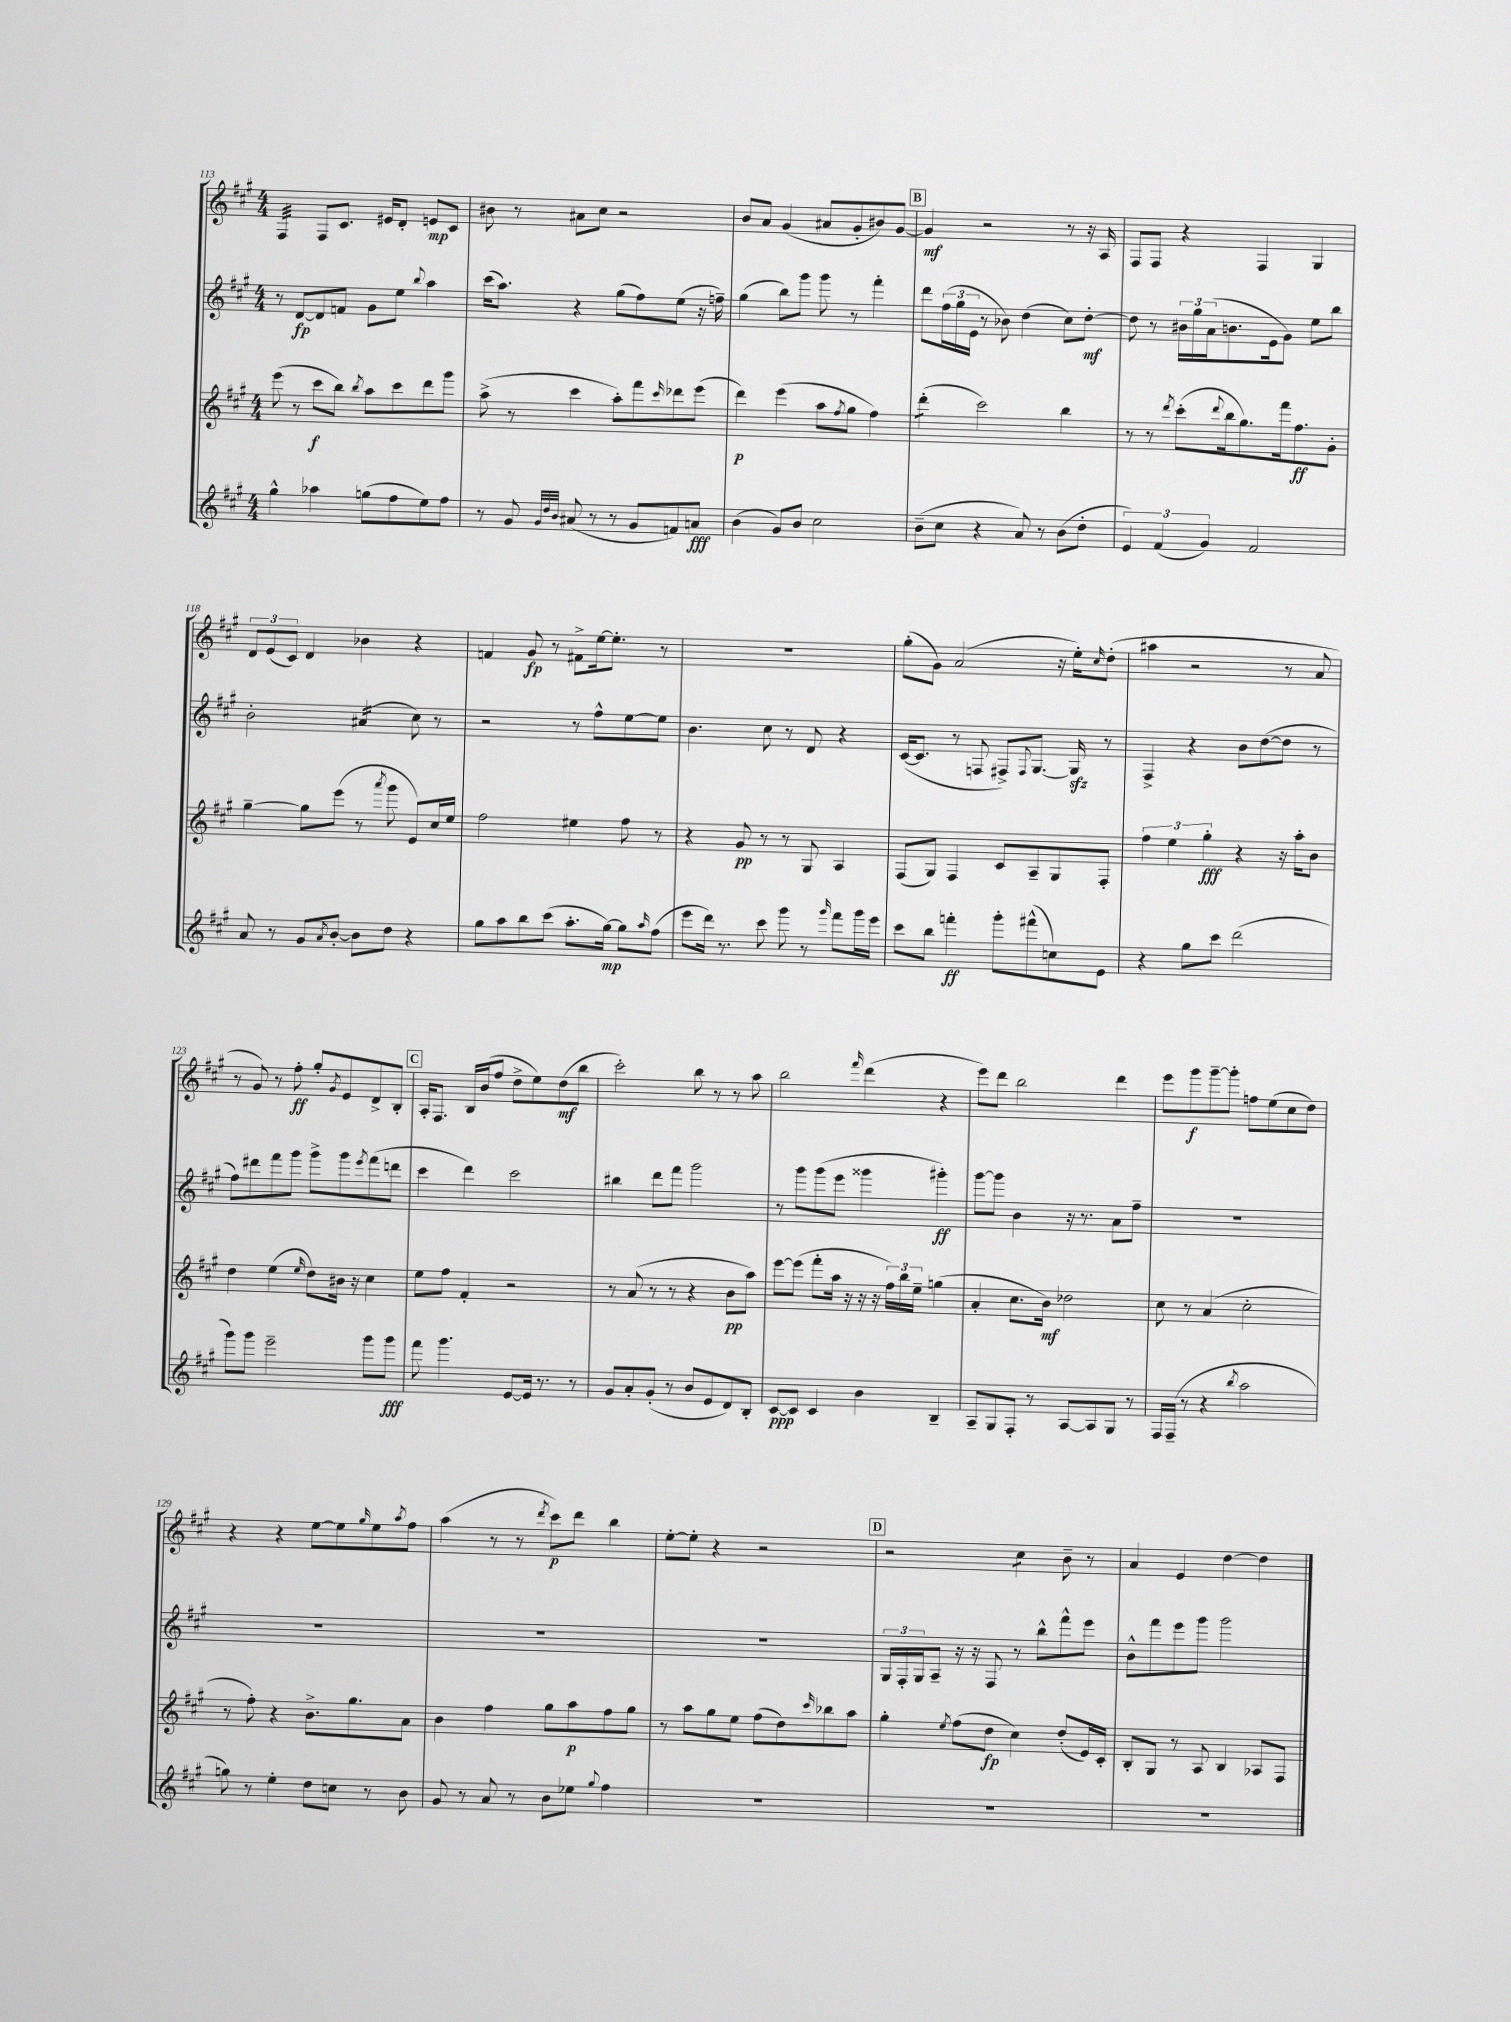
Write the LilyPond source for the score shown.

<<
\new StaffGroup <<
\new Staff = "s0" {
    \clef treble \key a \major \numericTimeSignature \time 4/4
    fis4:32 fis8 cis'8. eis'16 d'8-. e'8\mp cis'8 |
    bis'8 r8 ais'8 cis''8 r2 |
    b'8 a'8 gis'4( ais'8 gis'8-. bis'8) gis'8~ |
    \mark \markup { \box "B" } gis'4\mf r2 r8 r16 a16 |
    fis8 fis8 r4 fis4 gis4 |
    \tuplet 3/2 { d'8 e'8( cis'8) } d'4 bes'4 r4 |
    f'4 gis'8\fp r8 fis'8-> e''16~ e''8.-. r8 |
    R1 |
    gis''8-.( gis'8) a'2( r16 e''16-.) \grace { cis''16 } d''8-.( |
    ais''4 r2 r8 a'8 |
    r8 gis'8) r8 fis''8-.\ff gis''8-. \acciaccatura { gis'8 } e'8 d'8-> b8-. |
    \mark \markup { \box "C" } a16-. fis8. b16 b'16( fis''8 d''8-> e''8) d''8\mf( b''8 |
    cis'''2-.) b''8 r8 r8 a''8 |
    b''2 \grace { fis'''16 } d'''4( r4 |
    e'''8) d'''8 b''2 d'''4 |
    e'''8 gis'''8\f gis'''8~-- gis'''8-. f''8 e''8( cis''8 d''8) |
    r4 r4 e''8~ e''8 \grace { gis''16 } e''8 \acciaccatura { a''8 } fis''8 |
    a''4( r8 r8 \acciaccatura { d'''8 } cis'''8\p) d'''8 b''4 |
    e''8~-. e''8-. r4 r2 |
    \mark \markup { \box "D" } r2 cis''4:8 b'8-- r8 |
    a'4 e'4 d''4~ d''4 \bar "|." |
}
\new Staff = "s1" {
    \clef treble \key a \major \numericTimeSignature \time 4/4
    r8 d'8~\fp d'8 f'8 gis'8 e''8 \appoggiatura { b''8 } a''4 |
    cis'''16( a''8.) r4 gis''8( fis''8) e''8( r16 f''16--) |
    gis''4( b''8) gis'''8 gis'''8 r8 fis'''4-. |
    \mark \markup { \box "B" } d'''8 \tuplet 3/2 { fis''16( gis''16 e'16 } r8 bes'8) d''4( cis''8) d''8~-.\mf |
    d''8 r8 \tuplet 3/2 { bis'16 gis''16 a'16( } b'8. e'16 gis'8) e''8 b''8 |
    b'2-. ais'4:16( cis''8) r8 |
    r2 r8 fis''8-^ e''8~ e''8 |
    b'4. cis''8 r8 d'8 r4 |
    cis'16~( cis'8. r8 f8 fis8->) \appoggiatura { fis8 } gis8.~ gis16\sfz r8 |
    fis4-> r4 b'8 d''8~( d''8 r8 |
    fis''8) dis'''8 fis'''8 gis'''8 gis'''8-> gis'''8 \acciaccatura { e'''8 } fis'''8( d'''8 |
    \mark \markup { \box "C" } cis'''4 d'''4) cis'''2 |
    bis''4 d'''8 fis'''8 gis'''2 |
    r8 gis'''8 gis'''8( e'''8 gisis'''4 gis'''4-.\ff) |
    gis'''8~ gis'''8 b'4 r16 r8. a'8 fis''8-- |
    R1 |
    R1 |
    R1 |
    R1 |
    \mark \markup { \box "D" } \tuplet 3/2 { gis16 fis16-. gis16 } a8-- r16 r16 fis8 r8 b''8-^ fis'''8-^ e'''8 |
    b'8-^ fis'''8 e'''8 gis'''8 gis'''2 \bar "|." |
}
\new Staff = "s2" {
    \clef treble \key a \major \numericTimeSignature \time 4/4
    e'''8( r8 cis'''8\f b''8) \acciaccatura { b''8 } a''8 cis'''8 d'''8 gis'''8 |
    a''8->( r8 cis'''4 a''8-.) fis'''8 \grace { cis'''16 } des'''8 e'''8( |
    d'''4\p) e'''4( a''8 \acciaccatura { fis''8 } gis''8 fis''4) |
    \mark \markup { \box "B" } d'''4:8-.( cis'''2) b''4 |
    r8 r8 \acciaccatura { d'''8 } cis'''8-.( \appoggiatura { d'''8 } b''16 gis''8.) fis'''16 fis''8.\ff gis'8-. |
    gis''4~-- gis''8 e'''8( r8 \acciaccatura { a'''8 } gis'''8 e'8) cis''16 e''16 |
    fis''2 eis''4 fis''8 r8 |
    r4 gis'8\pp r8 r8 gis8 a4 |
    fis8( gis8) fis4 cis'8 a8-- gis8 fis8-. |
    \tuplet 3/2 { fis''4 e''4 gis''4-.\fff } r4 r16 a''16-. b'8 |
    d''4 e''4( \grace { e''16 } d''8) bis'16 r16 cis''4 |
    \mark \markup { \box "C" } e''8 fis''8 fis'4-. r2 |
    r8 a'8( r8 r8 r4 b'8\pp a''8) |
    e'''8~ e'''8( fis'''8-. a''16 r16 r16 r16 \tuplet 3/2 { fis''16) b''16 e''16-- } g''4( |
    a'4-. cis''8. b'16\mf) des''2 |
    cis''8 r8 a'4( cis''2-. |
    r8 fis''8-.) r4 b'8.-> gis''8. a'8 |
    b'4 fis''4 gis''8 a''8\p fis''8 gis''8 |
    r8 a''8 gis''8 e''8 fis''8( d''8) \grace { cis'''16 } bes''8 a''8 |
    \mark \markup { \box "D" } gis''4-. \acciaccatura { e''8 } fis''8( d''8\fp cis''4) d''8-.( e'16) cis'16-. |
    b8-. gis8 r8 a8 b4 aes8 fis8 \bar "|." |
}
\new Staff = "s3" {
    \clef treble \key a \major \numericTimeSignature \time 4/4
    gis''4-^ aes''4 g''8( fis''8 e''8) fis''8 |
    r8 gis'8 \grace { gis'32 d''32 b'32 } ais'8( r8 r8 gis'8 f'8) a'8\fff |
    b'4( gis'8) b'8 cis''2 |
    \mark \markup { \box "B" } b'8--( cis''8 r4 a'8) r8 b'8( d''8-. |
    \tuplet 3/2 { e'4) fis'4( gis'4) } fis'2 |
    a'8 r8 gis'8 \acciaccatura { a'8 } b'8~-. b'8 d''8 r4 |
    gis''8 a''8 b''8 cis'''8( a''8.-. gis''16~\mp) gis''8 \grace { a''16 } fis''8( |
    e'''8 d'''16) r8. cis'''8 gis'''8 r8 \grace { gis'''16 } fis'''8 gis'''16 e'''16 |
    cis'''8 b''8 f'''4-.\ff gis'''8-. fis'''8-^( c''8) e'8 |
    r4 gis''8 cis'''8 d'''2( |
    gis'''8) gis'''8 e'''2-- gis'''8 gis'''8\fff |
    \mark \markup { \box "C" } fis'''8 gis'''4. e'8~ e'16 r8. r8 |
    gis'8 a'8-. gis'8-.( r8 b'8 e'8 d'8) b8-. |
    cis'8~\ppp cis'8 cis'4 b'4 b4-- |
    a8-- gis8 fis8-. r8 a8~ a8 gis8 r8 |
    fis16 fis16--( r8 r4 \acciaccatura { b''8 } a''2 |
    g''8) r8 e''4-. d''8 c''8 r8 b'8 |
    gis'8 r8 a'8 r8 b'8 ees''8 \appoggiatura { gis''8 } fis''4 |
    R1 |
    \mark \markup { \box "D" } R1 |
    R1 \bar "|." |
}
>>
>>
\layout { \context { \Score currentBarNumber = #113 } }
